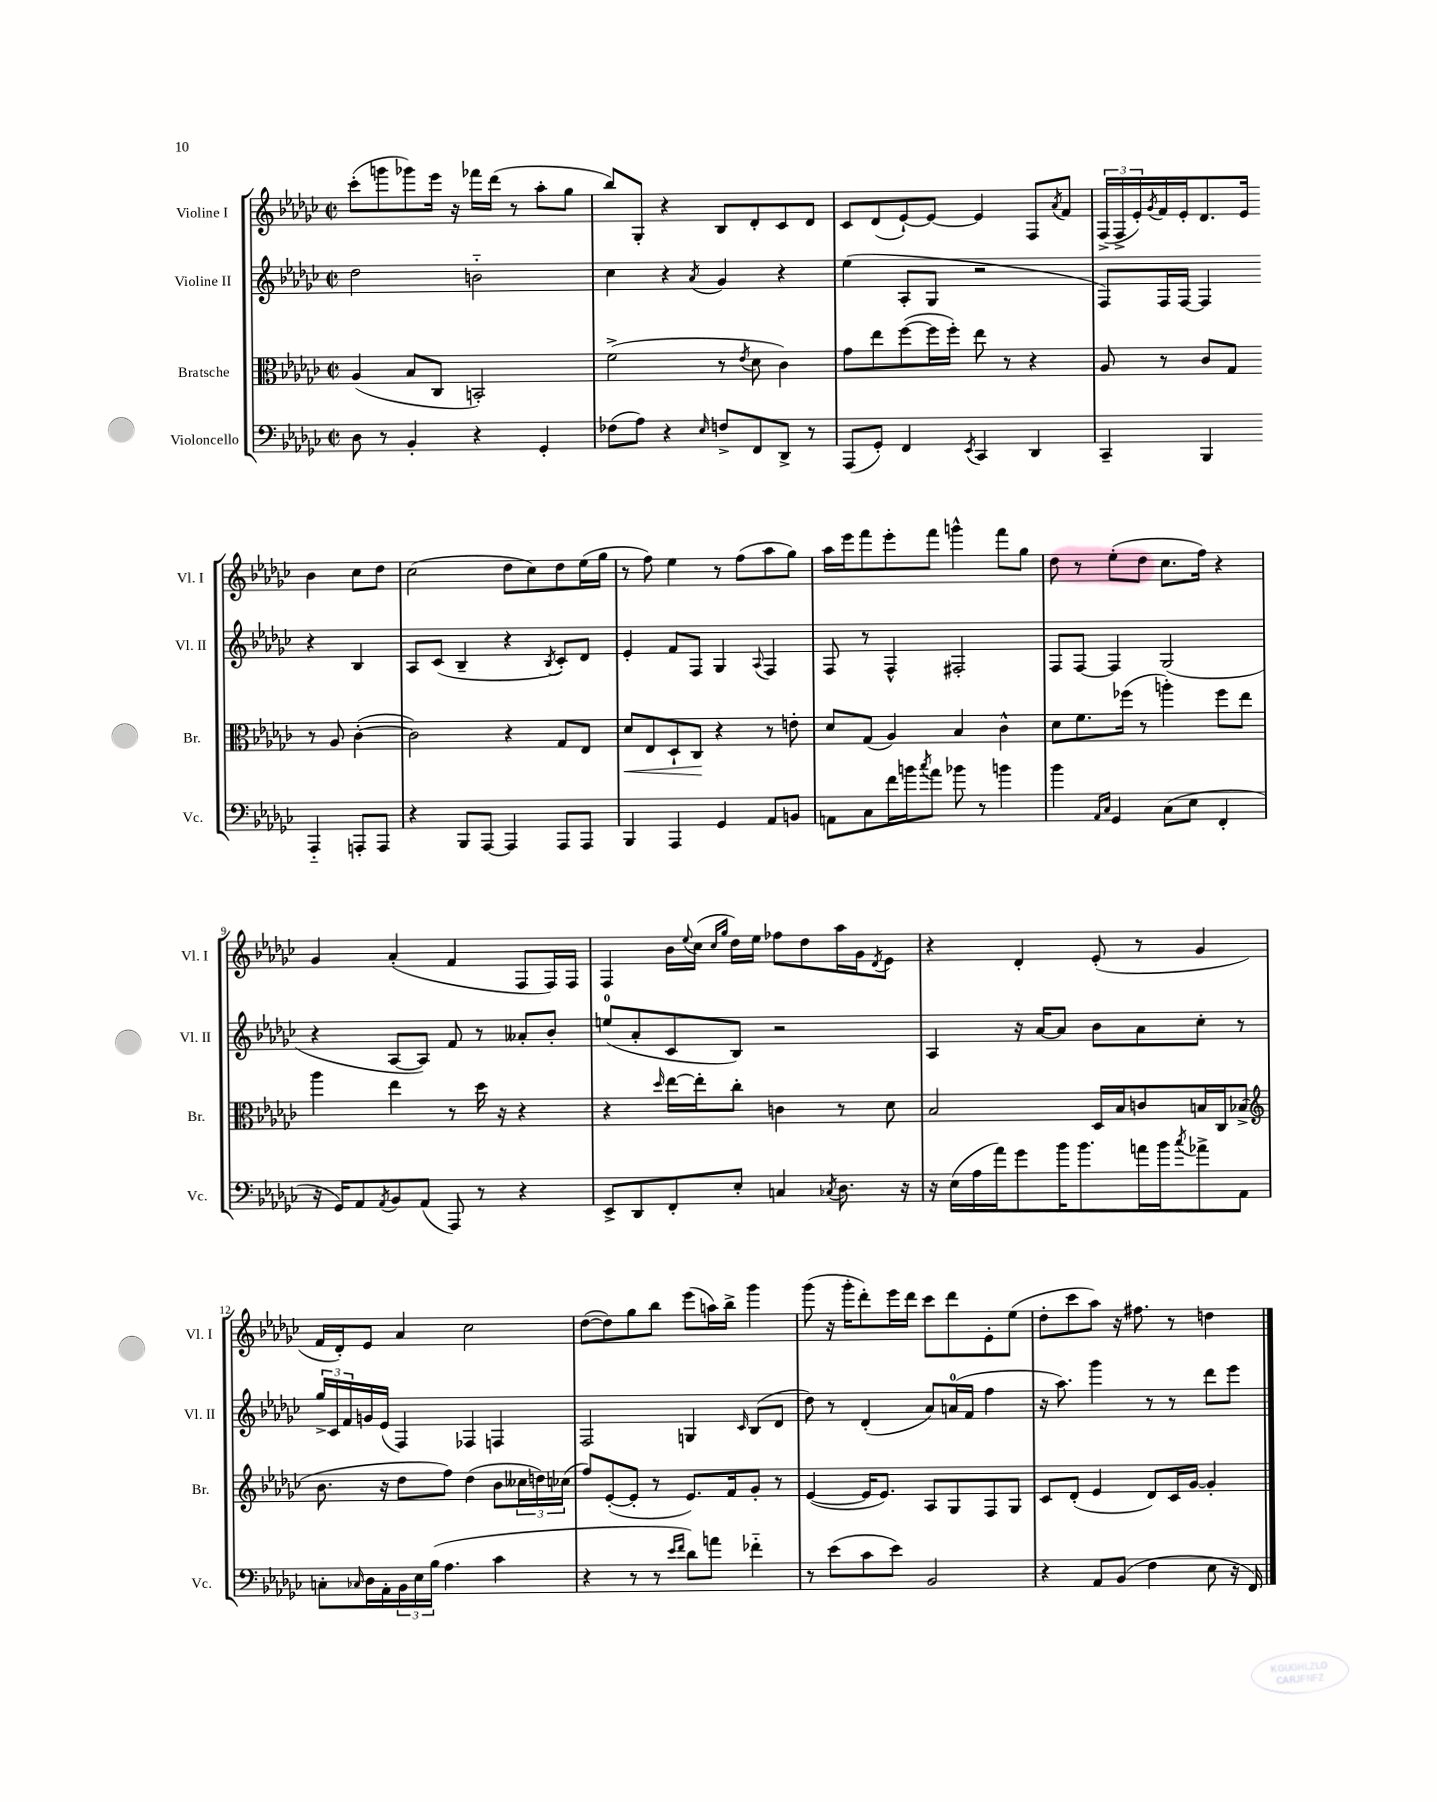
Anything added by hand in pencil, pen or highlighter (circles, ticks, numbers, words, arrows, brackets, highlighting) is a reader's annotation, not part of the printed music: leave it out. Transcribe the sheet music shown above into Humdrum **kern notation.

**kern	**kern	**kern	**kern
*staff4	*staff3	*staff2	*staff1
*clefF4	*clefC3	*clefG2	*clefG2
*k[b-e-a-d-g-c-]	*k[b-e-a-d-g-c-]	*k[b-e-a-d-g-c-]	*k[b-e-a-d-g-c-]
*M2/2	*M2/2	*M2/2	*M2/2
*met(c|)	*met(c|)	*met(c|)	*met(c|)
8D-	(4A-	2dd-	(8ccc-'
8r	.	.	8ggg
4BB-'	8B-	.	8ggg-)
.	8C-	.	16eee-
.	.	.	16r
4r	2BB')	2b'~	16fff-
.	.	.	(16ddd-
.	.	.	8r
4GG-'	.	.	8aa-'
.	.	.	8gg-
=	=	=	=
(8F-	(2f^	4cc-	8bb-)
8A-)	.	.	8G-'
4r	.	4r	4r
16qqE-	.	8qa-	.
8F^	8r	4g-	8B-
.	8qe-	.	.
8FF	8d-	.	8d-'
8DD-^	4c-)	4r	8c-
8r	.	.	8d-
=	=	=	=
(8AAA-	8g-	(4ee-	8c-
8GG-')	8ee-	.	(8d-
4FF	([8ff	8A-'	[8e-`)
.	16ff]	8G-	8e-_
.	16ff')	.	.
8qEE-	.	.	.
4CC-	8ee-	2r	4e-]
.	8r	.	.
4DD-	4r	.	8F
.	.	.	8qa-
.	.	.	8f
=	=	=	=
4CC-~	8A-	8F)	(24F^
.	.	.	24F^
.	.	.	24e-')
.	.	.	8qg-
.	8r	16F	16f
.	.	[16F	16e-'
4BBB-	8c-	4F]	8.d-
.	8G-	.	.
.	.	.	16e-
4AAA-'~	8r	4r	4b-
.	8A-	.	.
8AAA'	([4c-'	4B-	8cc-
8AAA	.	.	8dd-
=	=	=	=
4r	2c-])	8A-	(2cc-
.	.	(8c-	.
8BBB-	.	4B-~	.
[8AAA-	.	.	.
4AAA-]	4r	4r	8dd-
.	.	.	8cc-)
.	.	8qB-	.
8AAA-	8G-	8c-')	8dd-
8AAA-	8E-	8d-	(16ee-
.	.	.	16gg-
=	=	=	=
4BBB-	8d-	4e-'	8r
.	8E-	.	8ff)
4AAA-	8D-`	8f	4ee-
.	8C-	8F	.
4GG-	4r	4G-	8r
.	.	.	(8ff
.	.	8qqA-	.
8AA-	8r	4F	8aa-
8BB	8e'	.	8gg-)
=	=	=	=
8AA	8d-	8F	16aa-
.	.	.	16eee-
8C-	(8G-	8r	8fff
16f	4A-)	4F^^	8eee-'
16b	.	.	.
8qcc-	.	.	.
8a-	.	.	8fff
8b-	4B-	2F#'	4ggg^^
8r	.	.	.
4b	4c-^^	.	8fff
.	.	.	8gg-
=	=	=	=
4b-	8d-	8F	8dd-
.	8.f	[8F	8r
16qqAA-	.	.	.
16qqC-	.	.	.
4GG-	.	4F]	(8ee-'
.	(16ff-	.	.
.	8r	.	8dd-
(8C-	4aa')	(2G-	8.cc-
8E-	.	.	.
.	.	.	16ff)
4FF'	8ff-	.	4r
.	8ee-	.	.
=	=	=	=
16r	4aa-	4r	4g-
16GG-)	.	.	.
8AA-	.	.	.
8qAA-	.	.	.
8BB-	4ee-	[8A-	(4a-'
(8AA-	.	8A-])	.
8AAA-)	8r	8f	4f
8r	16dd-	8r	.
.	16r	.	.
4r	4r	8a--'	8F
.	.	8b-'	16F)
.	.	.	16F
=	=	=	=
8EE-^	4r	(8ee	4F
8DD-	.	8a-'	.
.	16qqdd-	.	.
8FF'	[16ee-	8c-	16b-
.	.	.	8qqee-
.	16ee-']	.	(16cc-
.	.	.	16qqcc-
.	.	.	16qqgg-
8E-'	8cc-'	8B-)	16dd-)
.	.	.	16ee-
4C	4c	2r	8ff-
.	.	.	8dd-
8qC-	.	.	.
8.D-	8r	.	16aa-
.	.	.	16g-
.	.	.	8qd-
.	8d-	.	8e-
16r	.	.	.
=	=	=	=
16r	2B-	4A-	4r
(16E-	.	.	.
16A-	.	.	.
16a-)	.	.	.
8g-	.	16r	4d-'
.	.	[16a-	.
16b-	.	8a-]	.
8.b-	.	.	.
.	16D-	8b-	(8e-'
.	16B-	.	.
16a	8c	8a-	8r
16b-	.	.	.
8qcc-	.	.	.
8a-^	16B	8cc-'	4g-
.	16C-	.	.
8AA-	(8B-^	8r	.
=	=	=	=
*	*clefG2	*	*
8C'	8.b-	24gg-^	16f
.	.	24c-	.
.	.	.	16d-')
.	.	24f	.
16qqC-	.	.	.
16D-	.	16g	8e-
16AA-'	16r	(16e-	.
24BB-	8dd-	4F)	4a-
24E-	.	.	.
(24B-	.	.	.
4.A-	8ff)	.	.
.	(4dd-	4F-	2cc-
4c-	8b-	4F	.
.	24cc--	.	.
.	24dd)	.	.
.	(24cc-	.	.
=	=	=	=
4r	8ff)	2F	([8dd-
.	([8e-'	.	8dd-])
8r	8e-']	.	8gg-
8r	8r	.	8bb-
16qqe-	.	.	.
16qqf	.	.	.
8d-)	8.e-)	4G	(8eee-
8a	.	.	16aa)
.	16f	.	16bb-^
.	.	16qqc-	.
4f-'~	8g-'	(8B-	4ggg-
.	8r	8d-	.
=	=	=	=
8r	([4e-	8dd-)	(8ggg-
(8e-	.	8r	16r
.	.	.	16ggg-'
8c-	16e-]	(4d-'	8ddd-')
.	8.e-)	.	.
8e-)	.	.	16eee-
.	.	.	16ddd-
2BB-	8A-	8a-)	8ccc-
.	8G-	(16a	8ddd-
.	.	16f	.
.	8F	4ff	8e-'
.	8G-	.	(8ee-
=	=	=	=
4r	8c-	16r	8dd-'
.	.	8.aa-)	.
.	(8d-'	.	8ccc-
8AA-	4e-	4ggg-	8aa-)
(8BB-	.	.	16r
.	.	.	8.ff#
4F	8d-)	8r	.
.	16c-	8r	8r
.	[16g-	.	.
8E-	4g-']	8ddd-	4dd
16r	.	8eee-	.
16FF)	.	.	.
==	==	==	==
*-	*-	*-	*-
